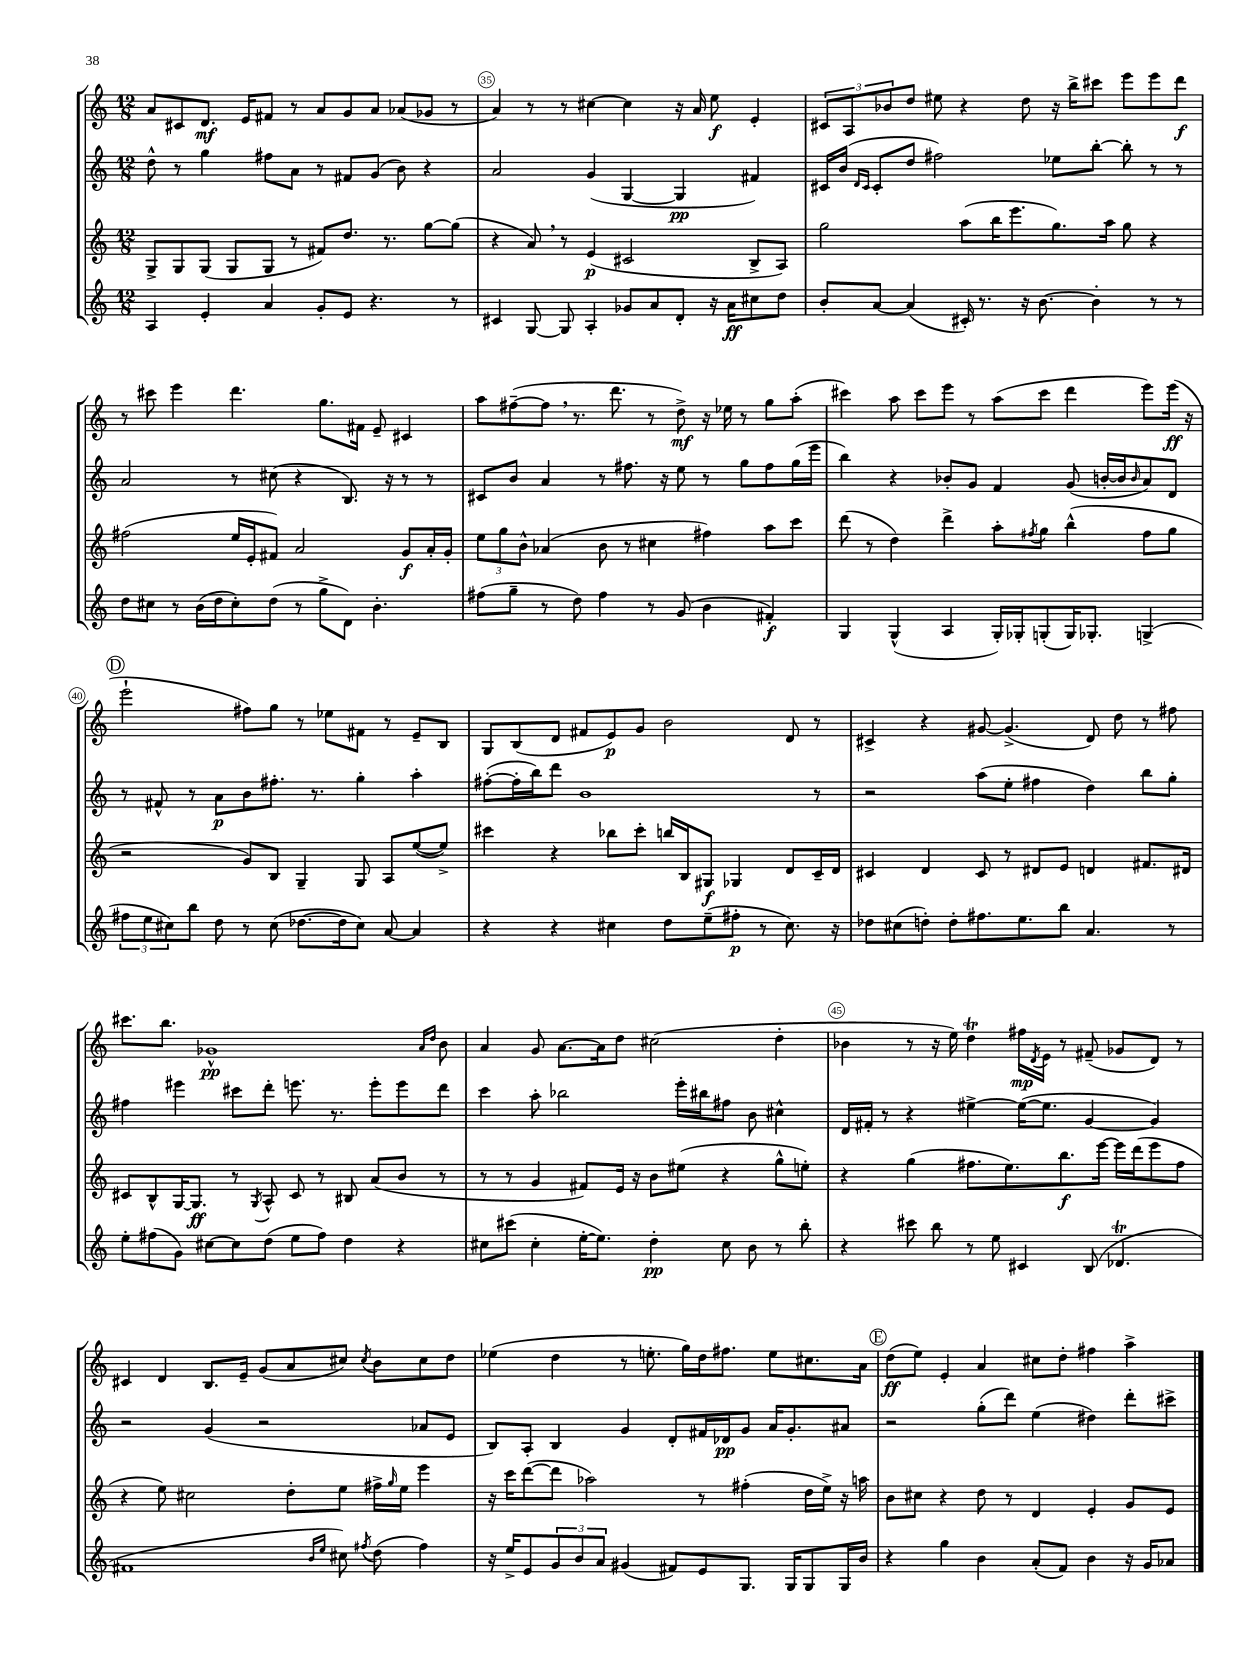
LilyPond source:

<<
\new StaffGroup <<
\new Staff = "s0" {
    \clef treble \key c \major \numericTimeSignature \time 12/8
    a'8 cis'8 d'8.\mf e'16 fis'8 r8 a'8 g'8 a'8 aes'8( ges'8 r8 |
    a'4) r8 r8 cis''4~ cis''4 r16 a'16 e''8\f e'4-. |
    \tuplet 3/2 { cis'8 a8 bes'8 } d''8 eis''8 r4 d''8 r16 b''16-> cis'''8 e'''8 e'''8 d'''8\f |
    r8 cis'''8 e'''4 d'''4. g''8. fis'16 e'8-- cis'4 |
    a''8 fis''8~--( fis''8 \breathe r8. d'''8. r8 d''8->\mf) r16 ees''16 r8 g''8 a''8-.( |
    cis'''4) a''8 cis'''8 e'''8 r8 a''8( cis'''8 d'''4 e'''8) e'''16\ff( r16 |
    \mark \markup { \circle "D" } e'''2-! fis''8) g''8 r8 ees''8 fis'8 r8 e'8-- b8 |
    g8 b8( d'8 fis'8 e'8\p) g'8 b'2 d'8 r8 |
    cis'4-> r4 gis'8~ gis'4.->( d'8) d''8 r8 fis''8 |
    cis'''8. b''8. ges'1-^\pp \grace { a'16 d''16 } b'8 |
    a'4 g'8 a'8.~ a'16 d''8 cis''2( d''4-. |
    bes'4 r8 r16 e''16) d''4\trill fis''16\mp \acciaccatura { d'8 } e'16 r8 fis'8--( ges'8 d'8) r8 |
    cis'4 d'4 b8. e'16-- g'8( a'8 cis''8) \acciaccatura { cis''8 } b'8 cis''8 d''8 |
    ees''4( d''4 r8 e''8.-. g''16) d''16 fis''8. e''8 cis''8. a'16 |
    \mark \markup { \circle "E" } d''8\ff( e''8) e'4-. a'4 cis''8 d''8-. fis''4 a''4-> \bar "|." |
}
\new Staff = "s1" {
    \clef treble \key c \major \numericTimeSignature \time 12/8
    d''8-^ r8 g''4 fis''8 a'8 r8 fis'8 g'8( b'8) r4 |
    a'2 g'4( g4~ g4\pp fis'4) |
    cis'16 b'16( \grace { d'16 cis'16 } cis'8-. d''8 fis''2) ees''8 b''8~-. b''8-. r8 r8 |
    a'2 r8 cis''8( r4 b8.) r16 r8 r8 |
    cis'8 b'8 a'4 r8 fis''8. r16 e''8 r8 g''8 fis''8 g''16( e'''16 |
    b''4) r4 bes'8-. g'8 f'4 g'8( b'16~-. b'16 \grace { b'16 } a'8) d'8 |
    \mark \markup { \circle "D" } r8 fis'8-^ r8 a'8\p b'8 fis''8.-. r8. g''4-. a''4-. |
    fis''8~-.( fis''16-. b''16) d'''8 b'1 r8 |
    r2 a''8( e''8-. fis''4 d''4) b''8 g''8-. |
    fis''4 eis'''4 cis'''8 d'''8-. e'''8. r8. e'''8-. e'''8 d'''8 |
    c'''4 a''8-. bes''2 e'''16-. bis''16 fis''8 b'8 cis''4-^ |
    d'16 fis'16-. r8 r4 eis''4~-> eis''16~( eis''8. g'4~ g'4) |
    r2 g'4( r2 aes'8 e'8 |
    b8) a8-. b4 g'4 d'8-. fis'16 des'16\pp g'8 a'16 g'8.-. ais'8 |
    \mark \markup { \circle "E" } r2 g''8-.( d'''8) e''4( dis''4) d'''8-. cis'''8-> \bar "|." |
}
\new Staff = "s2" {
    \clef treble \key c \major \numericTimeSignature \time 12/8
    g8-> g8 g8( g8 g8 r8 fis'8) d''8. r8. g''8~ g''8( |
    r4 a'8) \breathe r8 e'4\p( cis'2 b8-> a8) |
    g''2 a''8( b''16 e'''8. g''8.) a''16 g''8 r4 |
    fis''2( e''16 e'16-. fis'8) a'2 g'8\f a'16-. g'16-. |
    \tuplet 3/2 { e''8 g''8 b'8-^ } aes'4( b'8 r8 cis''4 fis''4) a''8 c'''8 |
    d'''8( r8 d''4) d'''4-> a''8-. \acciaccatura { fis''8 } g''8 b''4-^( fis''8 g''8 |
    \mark \markup { \circle "D" } r2 g'8) b8 g4-- g8 a8 e''8~( e''8->) |
    cis'''4 r4 bes''8 cis'''8-. b''16 b16 gis8\f ges4 d'8 c'16-- d'16 |
    cis'4 d'4 cis'8 r8 dis'8 e'8 d'4 fis'8. dis'16 |
    cis'8 b8-^ g16~ g8.\ff r8 \acciaccatura { g8 } a8-^ cis'8 r8 bis8 a'8( b'8 r8 |
    r8 r8 g'4 fis'8) e'16 r16 b'8 eis''8( r4 g''8-^ e''8-.) |
    r4 g''4( fis''8. e''8.) b''8.\f e'''16~ e'''16 d'''16( e'''8 fis''8 |
    r4 e''8) cis''2 d''8-. e''8 fis''16-> \grace { g''16 } e''16 e'''4 |
    r16 c'''16 d'''8~( d'''8 aes''2) r8 fis''4-.( d''16 e''16->) r16 a''16 |
    \mark \markup { \circle "E" } b'8 cis''8 r4 d''8 r8 d'4 e'4-. g'8 e'8 \bar "|." |
}
\new Staff = "s3" {
    \clef treble \key c \major \numericTimeSignature \time 12/8
    a4 e'4-. a'4 g'8-. e'8 r4. r8 |
    cis'4 g8~ g8 a4-. ges'8 a'8 d'8-. r16 a'16\ff cis''8 d''8 |
    b'8-. a'8~ a'4( cis'16-.) r8. r16 b'8.~ b'4-. r8 r8 |
    d''8 cis''8 r8 b'16( d''16 cis''8-.) d''8( r8 g''8-> d'8) b'4.-. |
    fis''8( g''8-- r8 d''8) fis''4 r8 g'8( b'4 fis'4-.\f) |
    g4 g4-^( a4 g16-.) ges16-. g8-.( g16) ges8.-. g4->( |
    \mark \markup { \circle "D" } \tuplet 3/2 { fis''8 e''8 cis''8) } b''8 d''8 r8 cis''8( des''8.~ des''16 cis''8) a'8~ a'4 |
    r4 r4 cis''4 d''8 e''8--( fis''8-.\p r8 cis''8.) r16 |
    des''8 cis''8( d''8-.) d''8-. fis''8. e''8. b''8 a'4. r8 |
    e''8-. fis''8( g'8) cis''8~ cis''8 d''8( e''8 fis''8) d''4 r4 |
    cis''8 cis'''8( cis''4-. e''16~-. e''8.) d''4-.\pp cis''8 b'8 r8 b''8-. |
    r4 cis'''8 b''8 r8 e''8 cis'4 b8( des'4.\trill |
    fis'1 \grace { b'16 e''16 } cis''8) \acciaccatura { fis''8 } d''8( fis''4) |
    r16 e''16-> e'8 \tuplet 3/2 { g'8 b'8 a'8 } gis'4( fis'8) e'8 g8. g16 g8 g16 b'16 |
    \mark \markup { \circle "E" } r4 g''4 b'4 a'8-.( f'8) b'4 r16 g'16 aes'8 \bar "|." |
}
>>
>>
\layout { \context { \Score currentBarNumber = #34 \override BarNumber.break-visibility = ##(#f #t #t) barNumberVisibility = #(every-nth-bar-number-visible 5) \override BarNumber.stencil = #(make-stencil-circler 0.1 0.3 ly:text-interface::print) } }
